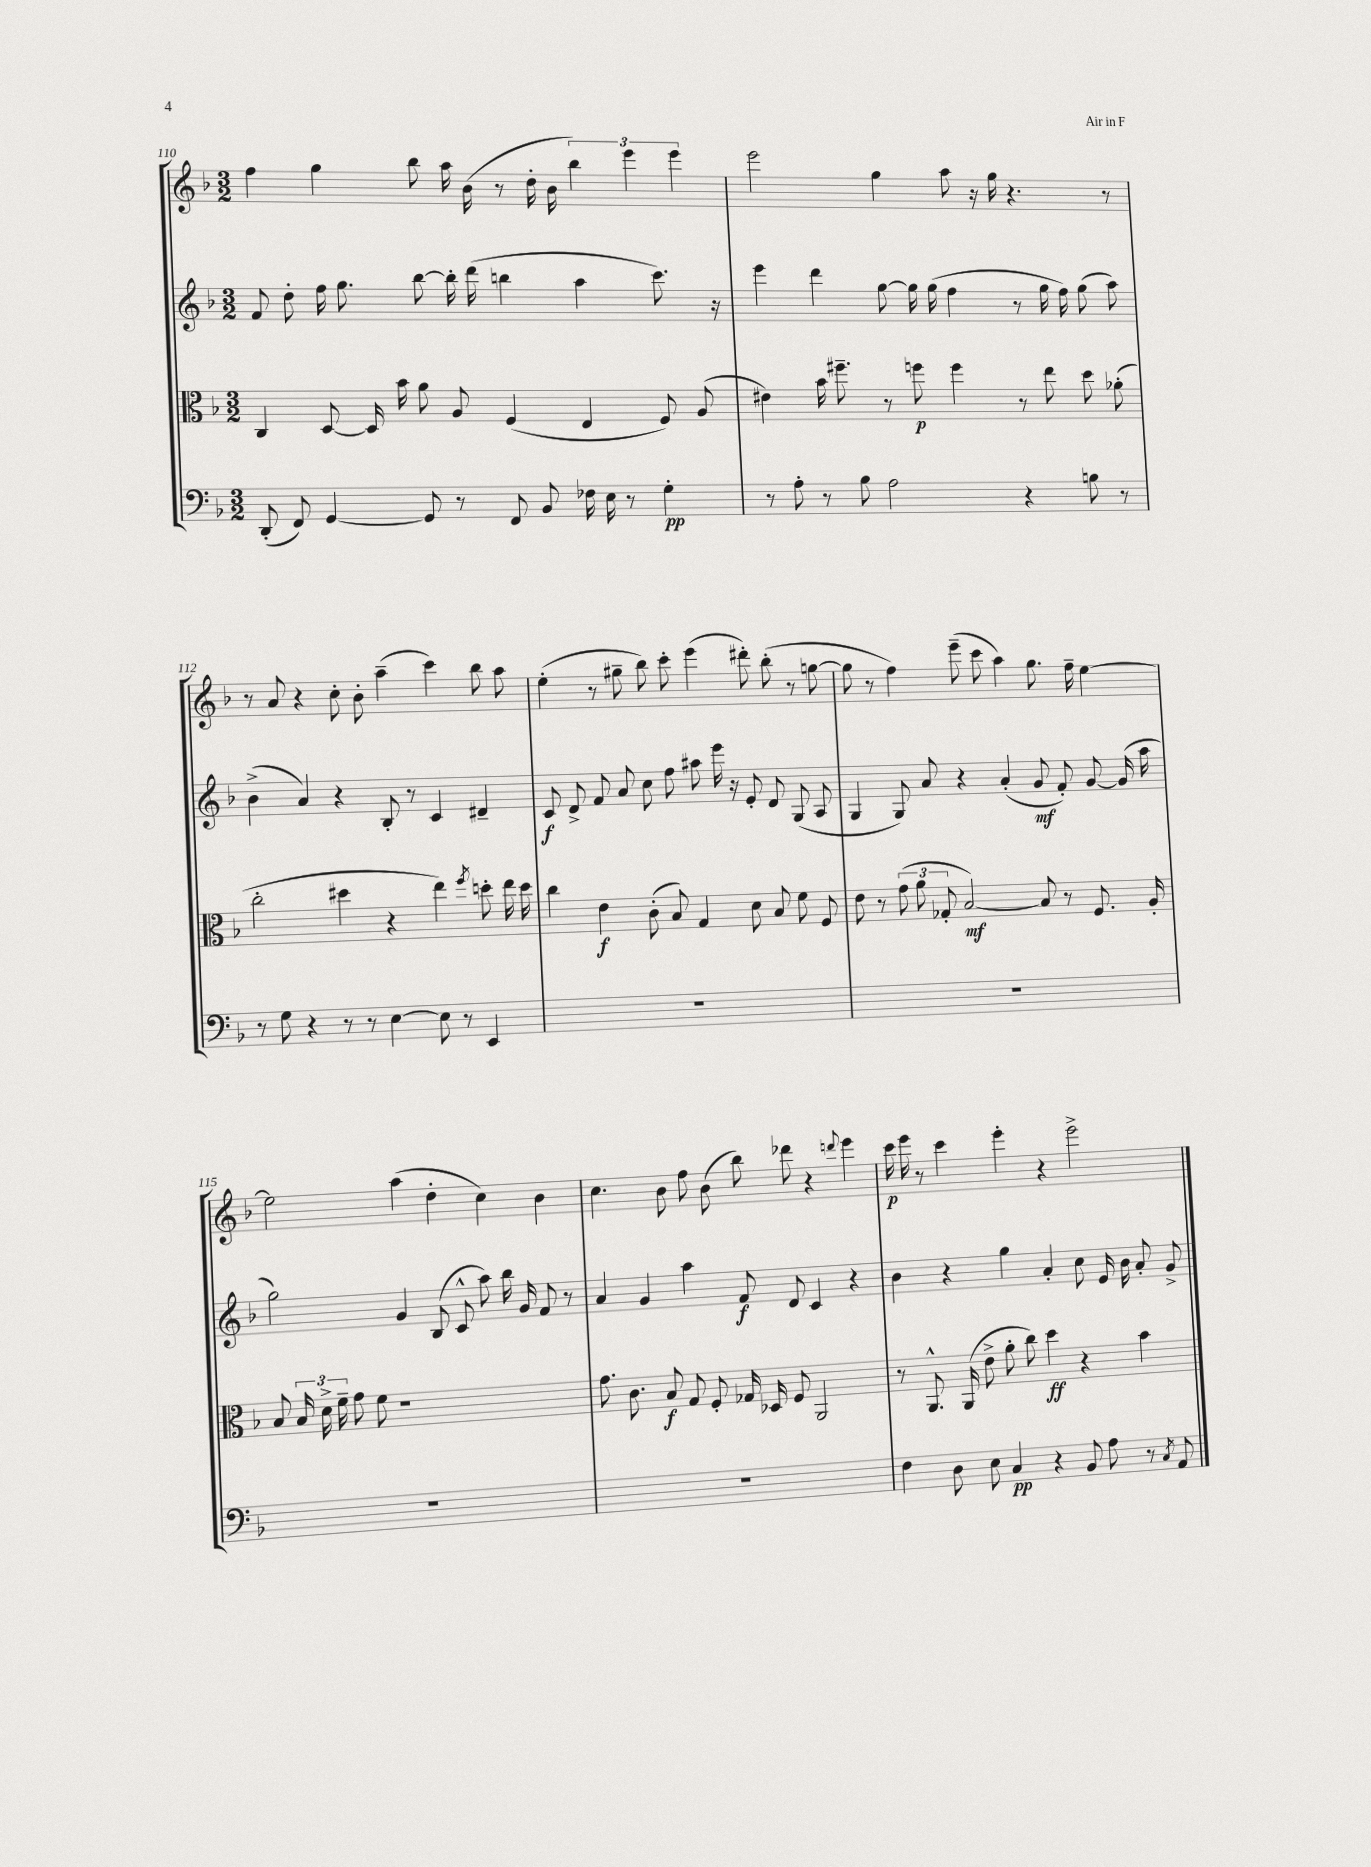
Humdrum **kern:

**kern	**dynam	**kern	**dynam	**kern	**dynam	**kern	**dynam
*part4	*part4	*part3	*part3	*part2	*part2	*part1	*part1
*staff4	*staff4	*staff3	*staff3	*staff2	*staff2	*staff1	*staff1
*clefF4	*	*clefC3	*	*clefG2	*	*clefG2	*
*k[b-]	*	*k[b-]	*	*k[b-]	*	*k[b-]	*
*M3/2	*	*M3/2	*	*M3/2	*	*M3/2	*
=110	=110	=110	=110	=110	=110	=110	=110
(8DD'/	.	4C/	.	8f/	.	4ff\	.
8FF/)	.	.	.	8dd'\	.	.	.
[4GG/	.	[8D/	.	16ff\	.	4gg\	.
.	.	.	.	8.gg\	.	.	.
.	.	16D/]	.	.	.	.	.
.	.	16b-\	.	.	.	.	.
8GG/]	.	8a\	.	[8bb-\	.	8bb-\	.
8r	.	8A/	.	16bb-'\]	.	16aa\	.
.	.	.	.	(16ddd\	.	(16b-\	.
8FF/	.	(4F/	.	4bbn\	.	8r	.
8BB-/	.	.	.	.	.	16dd'\	.
.	.	.	.	.	.	16b-\	.
16F-X\	.	4E/	.	4aa\	.	6bb-\)	.
16E\	.	.	.	.	.	.	.
8r	.	.	.	.	.	.	.
.	.	.	.	.	.	6eee\	.
4G'\	pp	8F/)	.	8.ccc\)	.	.	.
.	.	.	.	.	.	6eee\	.
.	.	(8A/	.	.	.	.	.
.	.	.	.	16r	.	.	.
=111	=111	=111	=111	=111	=111	=111	=111
8r	.	4e#X\)	.	4eee\	.	2eee\	.
8A'\	.	.	.	.	.	.	.
8r	.	16b-\	.	4ddd\	.	.	.
.	.	8.ff#X~\	.	.	.	.	.
8B-\	.	.	.	.	.	.	.
2A\	.	8r	.	[8gg\	.	4gg\	.
.	.	8ffn\	p	16gg\]	.	.	.
.	.	.	.	(16gg\	.	.	.
.	.	4ff\	.	4ff\	.	8aa\	.
.	.	.	.	.	.	16r	.
.	.	.	.	.	.	16gg\	.
4r	.	8r	.	8r	.	4.r	.
.	.	8ee\	.	16gg\	.	.	.
.	.	.	.	16ff\)	.	.	.
8Bn\	.	8dd\	.	(8gg\	.	.	.
8r	.	(8a-X'\	.	8aa\)	.	8r	.
!!LO:LB:g=z
=112	=112	=112	=112	=112	=112	=112	=112
8r	.	2cc'\	.	(4b-^\	.	8r	.
8G\	.	.	.	.	.	8a/	.
4r	.	.	.	4a/)	.	4r	.
8r	.	4dd#X\	.	4r	.	8cc'\	.
8r	.	.	.	.	.	8b-'\	.
[4E\	.	4r	.	8B-'/	.	(4aa~\	.
.	.	.	.	8r	.	.	.
8E\]	.	4ee\)	.	4c/	.	4ccc\)	.
8r	.	.	.	.	.	.	.
.	.	8qff/	.	.	.	.	.
4EE/	.	8ddn'\	.	4d#X~/	.	8bb-\	.
.	.	16ee\	.	.	.	8aa\	.
.	.	16dd\	.	.	.	.	.
=113	=113	=113	=113	=113	=113	=113	=113
1.r	.	4cc\	.	8c/	f	(4ee'\	.
.	.	.	.	8d^/	.	.	.
.	.	4e\	f	8f/	.	8r	.
.	.	.	.	8a/	.	8gg#X~\	.
.	.	(8c'\	.	8cc\	.	8bb-\)	.
.	.	8B-/)	.	8ff\	.	8ccc'\	.
.	.	4G/	.	8aa#X\	.	(4eee\	.
.	.	.	.	16eee\	.	.	.
.	.	.	.	16r	.	.	.
.	.	8d\	.	8e'/	.	8ddd#X'\)	.
.	.	8B-/	.	8d/	.	(8bb-'\	.
.	.	8f\	.	(8G/	.	8r	.
.	.	8F/	.	8A/	.	[8ggn\	.
=114	=114	=114	=114	=114	=114	=114	=114
1.r	.	8e\	.	4G/	.	8gg\]	.
.	.	8r	.	.	.	8r	.
.	.	(12g\	.	8G/)	.	4ff\)	.
.	.	12a\	.	.	.	.	.
.	.	.	.	8a/	.	.	.
.	.	12G-X'/	.	.	.	.	.
.	.	[2B-/)	mf	4r	.	(8eee~\	.
.	.	.	.	.	.	8ccc\	.
.	.	.	.	(4a'/	.	4aa\)	.
.	.	8B-/]	.	8g/	mf	8.gg\	.
.	.	8r	.	8f'/)	.	.	.
.	.	.	.	.	.	16ff~\	.
.	.	8.F/	.	[8g/	.	[4ee\	.
.	.	.	.	(16g/]	.	.	.
.	.	16A'/	.	16aa\	.	.	.
!!LO:LB:g=z
=115	=115	=115	=115	=115	=115	=115	=115
1.r	.	8B-/	.	2gg\)	.	2ee\]	.
.	.	24B-/	.	.	.	.	.
.	.	24d^\	.	.	.	.	.
.	.	24f~\	.	.	.	.	.
.	.	8g\	.	.	.	.	.
.	.	8f\	.	.	.	.	.
.	.	1r	.	4g/	.	(4aa\	.
.	.	.	.	(8B-/	.	4dd'\	.
.	.	.	.	8c^^/	.	.	.
.	.	.	.	8aa\)	.	4cc\)	.
.	.	.	.	16bb-\	.	.	.
.	.	.	.	16g/	.	.	.
.	.	.	.	8f/	.	4b-\	.
.	.	.	.	8r	.	.	.
=116	=116	=116	=116	=116	=116	=116	=116
1.r	.	8.g\	.	4a/	.	4.cc\	.
.	.	8.c\	.	.	.	.	.
.	.	.	.	4g/	.	.	.
.	.	8B-/	f	.	.	8b-\	.
.	.	8G/	.	4aa\	.	8ff\	.
.	.	8F'/	.	.	.	(8b-\	.
.	.	16G-X/	.	8f/	f	8bb-\)	.
.	.	16D-X/	.	.	.	.	.
.	.	8F/	.	8d/	.	8ddd-X\	.
.	.	2AA/	.	4c/	.	4r	.
.	.	.	.	.	.	8qqdddn/	.
.	.	.	.	4r	.	4eee\	.
=117	=117	=117	=117	=117	=117	=117	=117
4F\	.	8r	.	4b-\	.	16ccc\	p
.	.	.	.	.	.	16eee\	.
.	.	8.AA^^/	.	.	.	8r	.
8D\	.	.	.	4r	.	4ccc\	.
.	.	(16AA/	.	.	.	.	.
8E\	.	8e^\	.	.	.	.	.
4C/	pp	8a'\	.	4gg\	.	4eee'\	.
.	.	8cc\)	.	.	.	.	.
4r	.	4dd\	ff	4a'/	.	4r	.
8BB-/	.	4r	.	8cc\	.	2eee^\	.
8A\	.	.	.	16e/	.	.	.
.	.	.	.	16b-\	.	.	.
8r	.	4b-\	.	8a'/	.	.	.
8qC/	.	.	.	.	.	.	.
8AA/	.	.	.	8g^/	.	.	.
==	==	==	==	==	==	==	==
*-	*-	*-	*-	*-	*-	*-	*-
